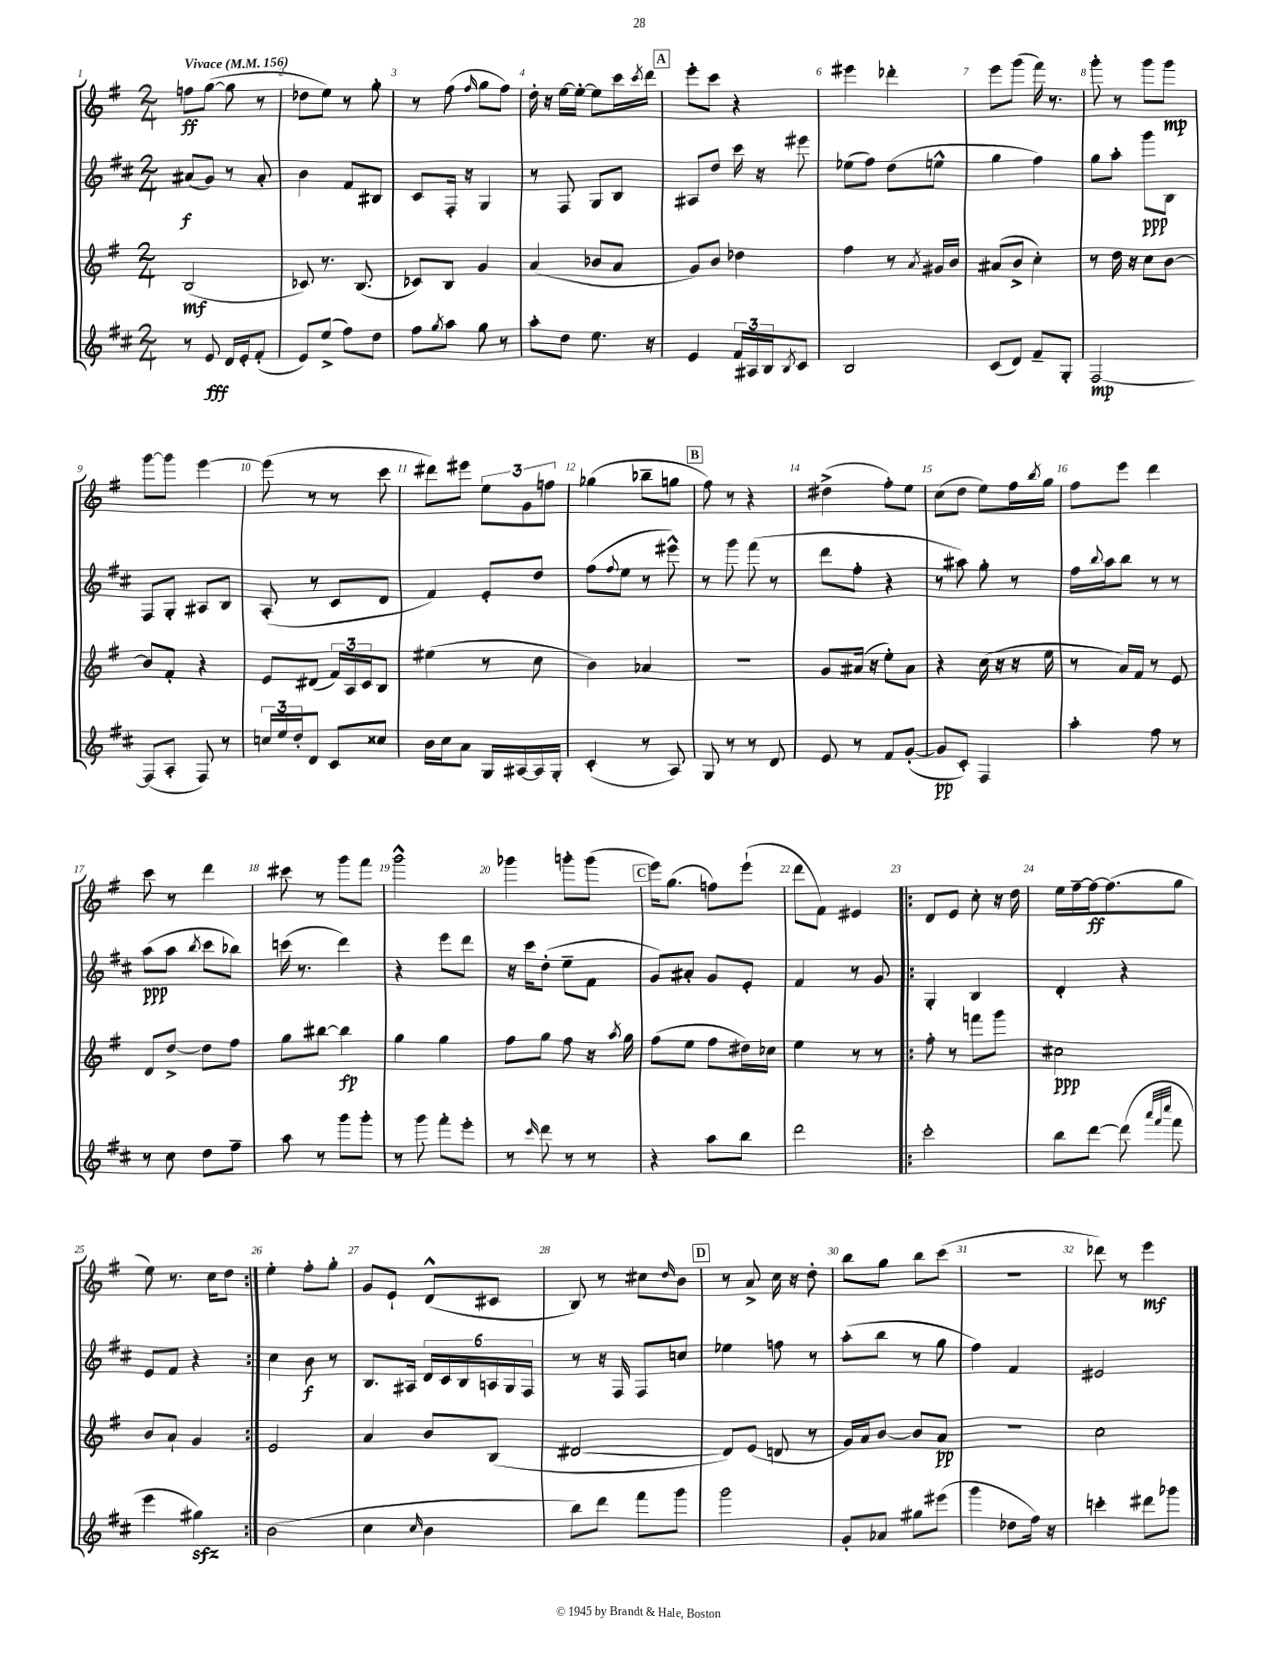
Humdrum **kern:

**kern	**kern	**kern	**kern
*staff4	*staff3	*staff2	*staff1
*clefG2	*clefG2	*clefG2	*clefG2
*k[f#c#]	*k[f#]	*k[f#c#]	*k[f#]
*M2/4	*M2/4	*M2/4	*M2/4
*MM156	*MM156	*MM156	*MM156
8r	(2B/	(8a#/L	8ff\L
8e/	.	8g/J)	([8gg\J
16d/LL	.	8r	8gg\]
16e'/J	.	.	.
(8f#'/J	.	8a#'/	8r
=	=	=	=
8e/L)	8c-/)	4b\	8dd-\L
(8ee^/J	8.r	.	8ee\J)
8ff#\L)	.	8f#/L	8r
.	(8.B/	.	.
8dd\J	.	8B#/J	8gg'\
=	=	=	=
8ff#\L	8c-/L)	8c#/L	8r
8qgg/	.	.	.
8aa\J	8B/J	16F#'/Jk	(8ff#\
.	.	16r	.
.	.	.	16qqff#/
8gg\	4g/	4G/	8gg\L
8r	.	.	8ff#\J)
=	=	=	=
8aa'\L	(4a/	8r	16dd'\
.	.	.	16r
8dd\J	.	8F#/	[16ee\LL
.	.	.	16ee'\_JJ
8.ee\	8b-/L	8G/L	8ee\]L
.	8a/J	8B/J	16ccc\L
.	.	.	8qccc/
16r	.	.	16ddd\JJ
=	=	=	=
4e/	8g/L)	8A#/L	8eee'\L
.	8b/J	8dd/J	8ccc\J
24f#/LL	4dd-\	16ccc#\	4r
24A#/	.	.	.
.	.	16r	.
24B/J	.	.	.
8qB/	.	.	.
8c#/J	.	8eee#\	.
=	=	=	=
2B/	4ff#\	(8ee-\L	4eee#\
.	.	8ff#\J)	.
.	8r	(8dd\L	4ddd-'\
.	8qa/	.	.
.	16g#/LL	8ee^^\J	.
.	16b/JJ	.	.
=	=	=	=
(8c#/L	(8a#/L	4gg\	8eee\L
8d/J)	8b^/J	.	(8ggg\J
8f#~/L	4cc'\)	4ff#\)	16fff#\)
.	.	.	8.r
8G'/J	.	.	.
=	=	=	=
[2F#/	8r	8gg\L	8ggg'\
.	16dd\	8aa'\J	8r
.	16r	.	.
.	8cc\L	8ggg\L	8ggg\L
.	[8b\J	8B\J	8ggg\J
=	=	=	=
(8F#/]L	8b/]L	8F#/L	[8ggg\L
8A'/J	8f#'/J	8G'/J	8ggg\]J
8F#/)	4r	8A#/L	[4eee\
8r	.	8B/J	.
=	=	=	=
24cc/LL	8e/L	(8A'/	(8eee\]
24ee/	.	.	.
24dd'/J	.	.	.
8d/J	(8d#/J	8r	8r
8c#/L	24f#/LL)	8c#/L	8r
.	24A/	.	.
.	24c/J	.	.
8cc##/J	8B/J	8d/J	8ccc\
=	=	=	=
16b\LL	(4ee#\	4f#/)	8ddd#\L)
16cc#\J	.	.	.
8a\J	.	.	8eee#\J
16G/LL	8r	8e'/L	12ee\L
[16A#/	.	.	.
.	.	.	12g\
16A#/]	8cc\	8dd/J	.
.	.	.	12ff\J
16G'/JJ	.	.	.
=	=	=	=
(4c#'/	4b\)	(8ff#\L	(4gg-\
.	.	8qqff#/	.
.	.	8ee\J	.
8r	4a-/	8r	8bb-~\L
8A/)	.	8eee#^^\)	8gg\J
=	=	=	=
8G/	2r	8r	8ff#\)
8r	.	8ggg\	8r
8r	.	(8fff#\	4r
8d/	.	8r	.
=	=	=	=
8e/	8g/L	8ddd\L	(4dd#^\
8r	(16a#/Jk	8ff#'\J	.
.	16r	.	.
8f#/L	8ee'\L)	4r	8ff#'\L)
([8g'/J	8a#\J	.	8ee\J
=	=	=	=
8g/]L	4r	8r	(8cc\L
8c#'/J)	.	8aa#\)	8dd\J
4F#/	(16cc\	8gg'\	8ee\L)
.	16r	.	.
.	16r	8r	16ff#\L
.	.	.	8qbb/
.	16ee\	.	16gg\JJ
=	=	=	=
4aa'\	8r	16ff#\LL	8ff#\L
.	.	8qqbb/	.
.	.	16aa\J	.
.	16a/LL)	8bb\J	8eee\J
.	16f#/JJ	.	.
8ff#\	8r	8r	4ddd\
8r	8e/	8r	.
=	=	=	=
8r	8d/L	(8aa\L	8ccc\
8cc#\	[8dd^/J	8aa\J	8r
.	.	8qbb/	.
8dd\L	8dd\]L	8ccc#\L	4ddd\
8ff#~\J	8ff#\J	8bb-\J)	.
=	=	=	=
8aa\	8gg\L	(16ccc\	8ccc#\
.	.	8.r	.
8r	[8bb#\J	.	8r
8ggg\L	4bb#\]	4ddd\)	8ggg\L
8ggg'\J	.	.	8fff#\J
=	=	=	=
8r	4gg\	4r	2ggg^^\
8ggg\	.	.	.
8fff#'\L	4gg\	8eee\L	.
8eee'\J	.	8ddd\J	.
=	=	=	=
8r	8ff#\L	16r	4ggg-\
.	.	16ccc#\LK	.
16qqccc#/	.	.	.
8ddd\	8gg\J	(8dd'\J	.
8r	8ff#\	8ee~\L	8ggg'\L
8r	16r	8f#\J	(8ggg\J
.	8qaa/	.	.
.	16gg\	.	.
=	=	=	=
4r	(8ff#\L	8g/L)	16eee\LK)
.	.	.	(8.gg\J
.	8ee\J	8a#'/J	.
8aa\L	8ff#\L	8g/L	8ff\L)
8bb\J	16dd#\L)	8e'/J	(8eee`\J
.	16cc-\JJ	.	.
=	=	=	=
2ddd\	4ee\	4f#/	8ddd\L
.	.	.	8f#\J)
.	8r	8r	4e#/
.	8r	8g/	.
=!|:	=!|:	=!|:	=!|:
2ccc#'\	8ff#'\	4G'/	8d/L
.	8r	.	8e/J
.	8fff\L	4B/	8cc'\
.	8ggg\J	.	16r
.	.	.	16dd\
=	=	=	=
8bb\L	2cc#\	4d'/	16ee\LL
.	.	.	[16ff#~\
[8ddd\J	.	.	16ff#\_J
.	.	.	(8.ff#\]
(8ddd\]	.	4r	.
32qqaaa/LLL	.	.	.
32qqfff#/	.	.	.
32qqcccc#/JJJ	.	.	.
8fff#\	.	.	8gg\J
=	=	=	=
4eee\	8b/L	8e/L	8ee\)
.	8a`/J	8f#/J	8.r
4gg#\)	4g/	4r	.
.	.	.	16cc\LK
.	.	.	8dd\J
=:|!	=:|!	=:|!	=:|!
(2b\	2e/	4cc#\	4ee'\
.	.	8b\	8ff#'\L
.	.	8r	8gg'\J
=	=	=	=
4cc#\	4a/	8.B/L	8g/L
.	.	.	8e`/J
.	.	16A#/Jk	.
16qqcc#/	.	.	.
4b\	8b/L	24d/LL	(8d^^/L
.	.	24c#/	.
.	.	24B/	.
.	(8B/J	24A/	8c#/J
.	.	24G/	.
.	.	24F#/JJ	.
=	=	=	=
8bb\L)	[2d#/	8r	8B/)
8ddd\J	.	16r	8r
.	.	16F#/	.
8fff#\L	.	8F#/L	8cc#\L
.	.	.	16qqdd/
8ggg\J	.	8cc/J	8b\J
=	=	=	=
2ggg\	8d#/]L)	4ee-\	8r
.	(8e/J	.	8a^/
.	8d/	8ff\	16cc\
.	.	.	16r
.	8r	8r	8dd'\
=	=	=	=
8g'/L	16g/LL)	(8aa'\L	8bb\L
.	16a/J	.	.
8a-/J	[8b/J	8bb\J	8gg\J
8gg#\L	8b/]L	8r	8bb\L
(8eee#\J	8a/J	8gg\	(8ccc\J
=	=	=	=
4ggg\	2r	4ff#\)	2r
8dd-\L	.	4f#/	.
16ff#\Jk)	.	.	.
16r	.	.	.
=	=	=	=
4ccc'\	2cc\	2e#/	8ddd-\)
.	.	.	8r
8ddd#\L	.	.	4eee\
8ggg-\J	.	.	.
==	==	==	==
*-	*-	*-	*-
